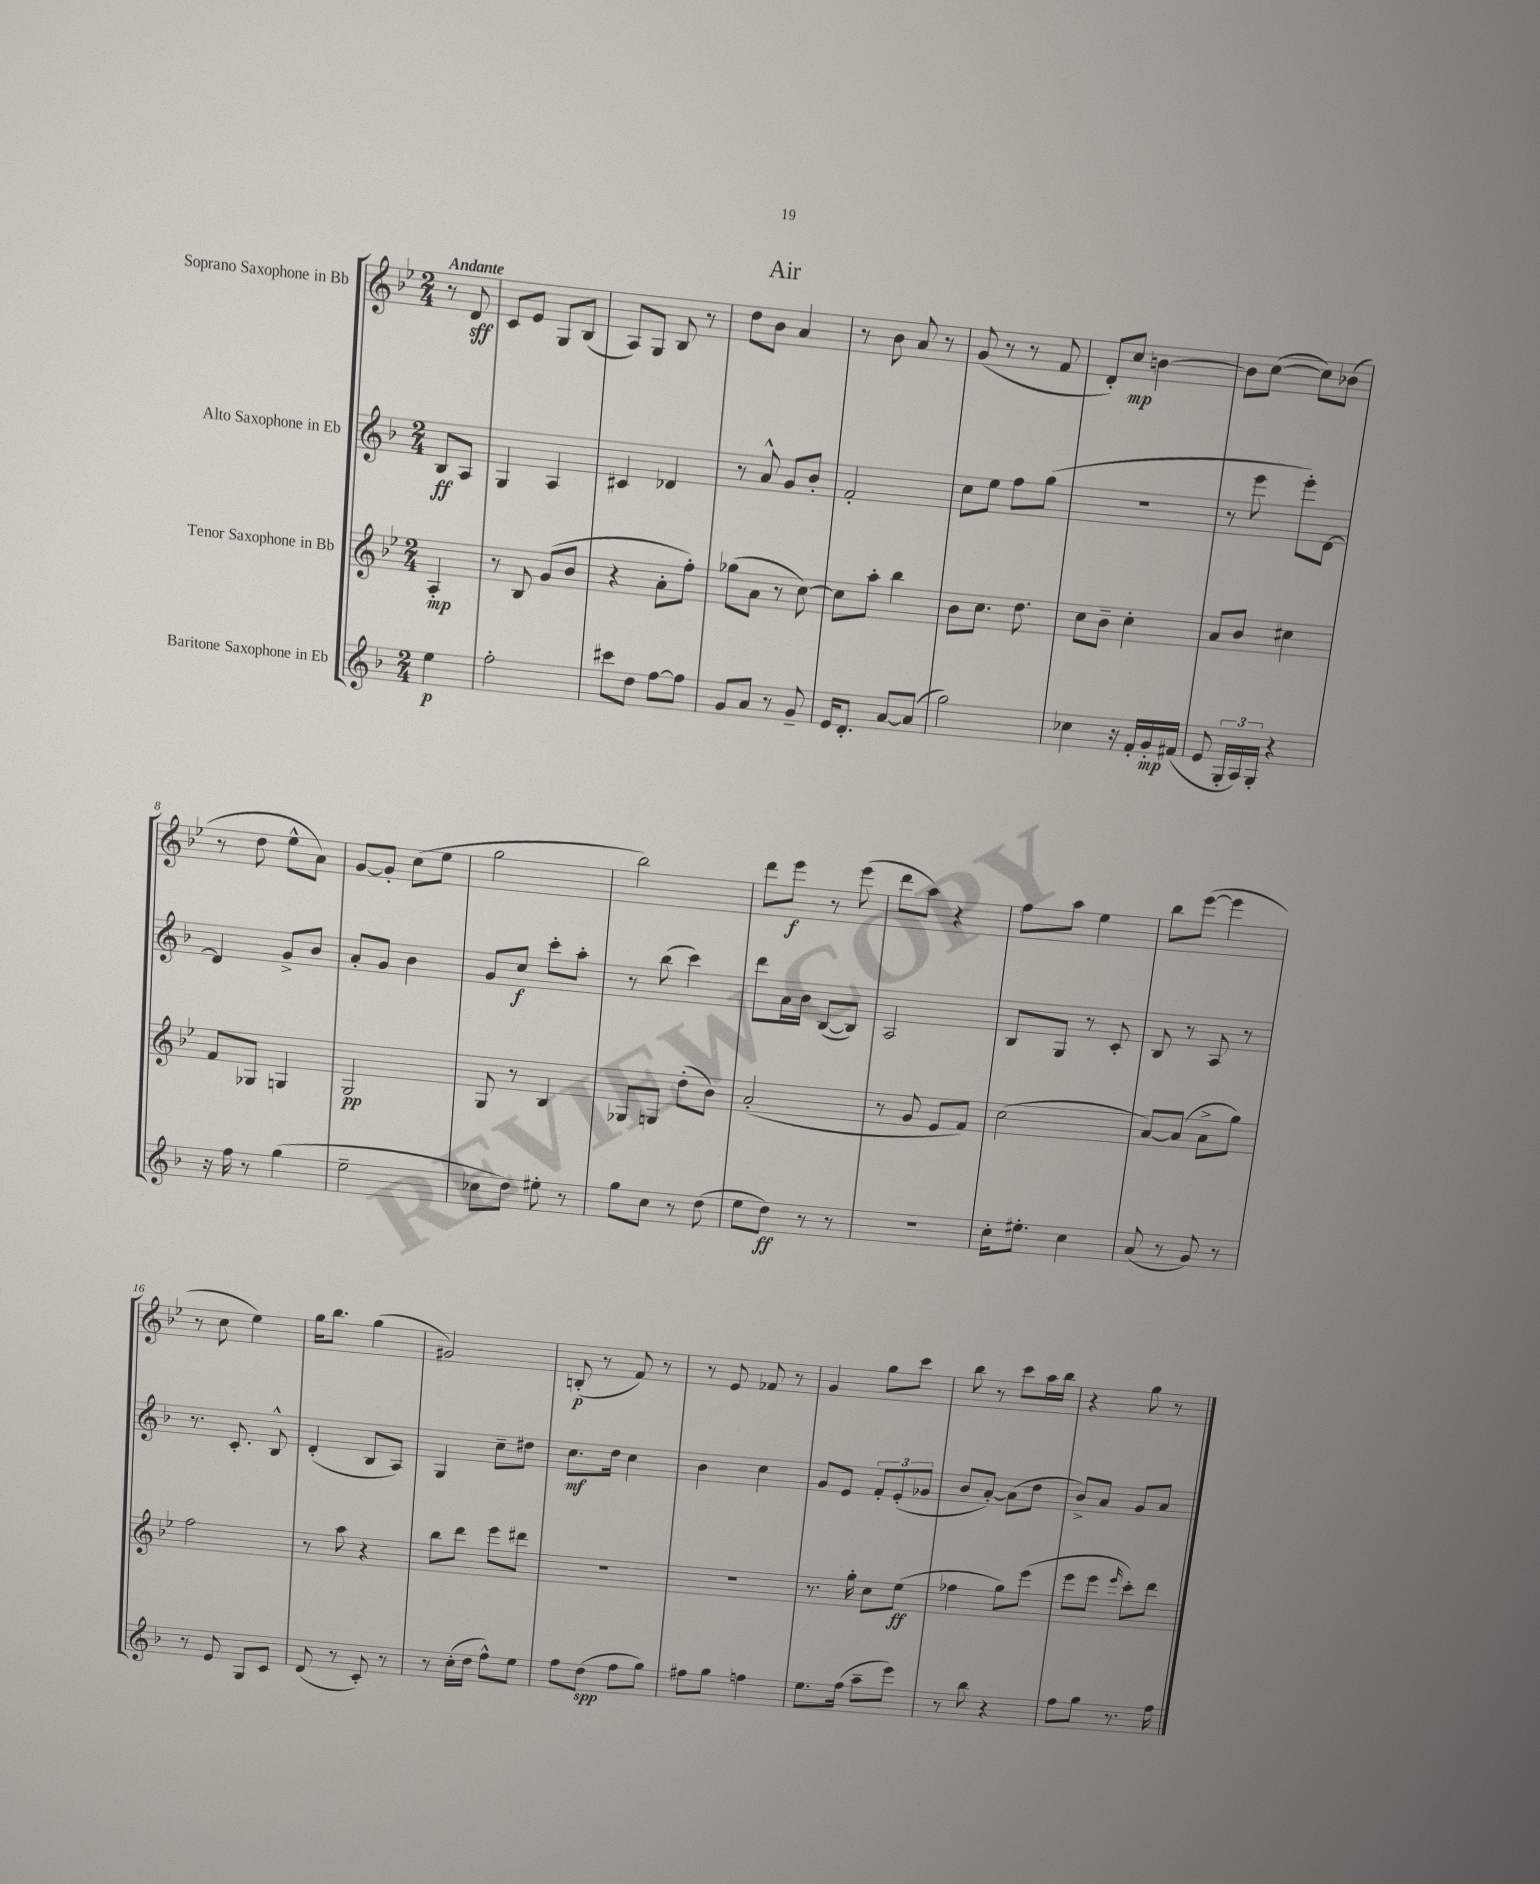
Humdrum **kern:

**kern	**dynam	**kern	**dynam	**kern	**dynam	**kern	**dynam
*part4	*part4	*part3	*part3	*part2	*part2	*part1	*part1
*staff4	*staff4	*staff3	*staff3	*staff2	*staff2	*staff1	*staff1
*I"Baritone Saxophone in Eb	*	*I"Tenor Saxophone in Bb	*	*I"Alto Saxophone in Eb	*	*I"Soprano Saxophone in Bb	*
*clefG2	*	*clefG2	*	*clefG2	*	*clefG2	*
*k[b-]	*	*k[b-e-]	*	*k[b-]	*	*k[b-e-]	*
*M2/4	*	*M2/4	*	*M2/4	*	*M2/4	*
=	=	=	=	=	=	=	=
!	!	!	!	!	!	!LO:TX:a:B:t=Andante	!
4ee\	p	4A'/	mp	8B-/L	ff	8r	.
.	.	.	.	8A/J	.	8d/	sff
=1	=1	=1	=1	=1	=1	=1	=1
2ff'\	.	8r	.	4G/	.	8c/L	.
.	.	8B-/	.	.	.	8e-/J	.
.	.	(8g/L	.	4A/	.	8G/L	.
.	.	8b-/J	.	.	.	(8B-/J	.
=2	=2	=2	=2	=2	=2	=2	=2
8ccc#X\L	.	4r	.	4c#X/	.	8A/L)	.
8dd\J	.	.	.	.	.	8G/J	.
[8ff\L	.	8a'\L	.	4d-X/	.	8B-/	.
8ff\J]	.	8ff'\J)	.	.	.	8r	.
=3	=3	=3	=3	=3	=3	=3	=3
8g/L	.	(8gg-X\L	.	8r	.	8dd\L	.
8a/J	.	8a\J	.	8a^^/	.	8b-\J	.
8r	.	8r	.	8g/L	.	4a/	.
8g~/	.	[8cc\)	.	8b-'/J	.	.	.
=4	=4	=4	=4	=4	=4	=4	=4
16e/KL	.	8cc\L]	.	2f'/	.	8r	.
8.d'/J	.	.	.	.	.	.	.
.	.	8aa'\J	.	.	.	8b-\	.
[8a/L	.	4bb-\	.	.	.	8a/	.
(8a/J]	.	.	.	.	.	8r	.
=5	=5	=5	=5	=5	=5	=5	=5
2gg\)	.	8b-\L	.	8cc\L	.	(8g/	.
.	.	8.cc\J	.	8ee\J	.	8r	.
.	.	.	.	8ff\L	.	8r	.
.	.	8.dd\	.	.	.	.	.
.	.	.	.	(8gg\J	.	8f/	.
=6	=6	=6	=6	=6	=6	=6	=6
4cc-X\	.	8cc\L	.	2r	.	8d'/L)	.
.	.	8b-~\J	.	.	.	8cc/J	mp
16r	.	4cc'\	.	.	.	[4bn\	.
16f'/LL	.	.	.	.	.	.	.
16g'/	mp	.	.	.	.	.	.
(16f#X/JJ	.	.	.	.	.	.	.
=7	=7	=7	=7	=7	=7	=7	=7
8e/	.	8a/L	.	8r	.	8b\L]	.
24G'/LL	.	8b-/J	.	8eee\	.	([8cc\J	.
24A/)	.	.	.	.	.	.	.
24G'/JJ	.	.	.	.	.	.	.
4r	.	4cc#X\	.	8eee'\L)	.	8cc\L])	.
.	.	.	.	[8d\J	.	(8b-X\J	.
!!LO:LB:g=z
=8	=8	=8	=8	=8	=8	=8	=8
16r	.	8f/L	.	4d/]	.	8r	.
16ff\	.	.	.	.	.	.	.
8r	.	8G-X/J	.	.	.	8dd\	.
(4gg\	.	4Gn/	.	8g^/L	.	8ee-^^\L	.
.	.	.	.	8b-/J	.	8a\J)	.
=9	=9	=9	=9	=9	=9	=9	=9
2ee~\	.	2G/	pp	8a'/L	.	[8g/L	.
.	.	.	.	8g/J	.	8g'/J]	.
.	.	.	.	4b-\	.	(8cc\L	.
.	.	.	.	.	.	8ee-\J	.
=10	=10	=10	=10	=10	=10	=10	=10
8cc-X\L	.	8G/	.	8g/L	.	2gg\	.
8dd\J)	.	8r	.	8cc/J	f	.	.
8ee#X'\	.	4B-/	.	8ccc'\L	.	.	.
8r	.	.	.	8aa'\J	.	.	.
=11	=11	=11	=11	=11	=11	=11	=11
8gg\L	.	8G-X/L	.	8r	.	2bb-\)	.
8cc\J	.	8Gn/J	.	(8bb-\	.	.	.
8r	.	(8dd'\L	.	4ccc\)	.	.	.
(8dd\	.	8b-\J)	.	.	.	.	.
=12	=12	=12	=12	=12	=12	=12	=12
8ee\L	.	(2a'/	.	8ddd\L	.	8ddd\L	.
8dd\J)	ff	.	.	16a\L	.	8eee-\J	f
.	.	.	.	16b-\JJ	.	.	.
8r	.	.	.	([8B-/L	.	8r	.
8r	.	.	.	8B-/J])	.	(8eee-\	.
=13	=13	=13	=13	=13	=13	=13	=13
2r	.	8r	.	2A/	.	8ddd\L	.
.	.	8g/	.	.	.	8aa\J)	.
.	.	8e-/L	.	.	.	4r	.
.	.	8f/J)	.	.	.	.	.
=14	=14	=14	=14	=14	=14	=14	=14
16cc'\KL	.	(2cc\	.	8B-/L	.	8ff\L	.
8.ee#X'\J	.	.	.	.	.	.	.
.	.	.	.	8G/J	.	8aa\J	.
4cc\	.	.	.	8r	.	4ee-\	.
.	.	.	.	8c'/	.	.	.
=15	=15	=15	=15	=15	=15	=15	=15
(8a/	.	[8a/L)	.	8B-/	.	8bb-\L	.
8r	.	(8a/J]	.	8r	.	([8eee-\J	.
8g/)	.	8a^\L	.	8A/	.	4eee-\]	.
8r	.	8gg\J)	.	8r	.	.	.
!!LO:LB:g=z
=16	=16	=16	=16	=16	=16	=16	=16
8r	.	2ff\	.	8.r	.	8r	.
8e/	.	.	.	.	.	8cc\	.
.	.	.	.	8.c'/	.	.	.
8G/L	.	.	.	.	.	4ee-\)	.
8c/J	.	.	.	8B-^^/	.	.	.
=17	=17	=17	=17	=17	=17	=17	=17
(8d/	.	8r	.	(4d'/	.	16gg\KL	.
.	.	.	.	.	.	8.bb-\J	.
8r	.	8aa\	.	.	.	.	.
8c'/)	.	4r	.	8B-/L	.	(4gg\	.
8r	.	.	.	8A/J)	.	.	.
=18	=18	=18	=18	=18	=18	=18	=18
8r	.	8bb-\L	.	4G/	.	2g#X/)	.
(16cc'\LL	.	8ddd\J	.	.	.	.	.
16dd\JJ	.	.	.	.	.	.	.
8ff^^\L)	.	8eee-\L	.	8cc~\L	.	.	.
8ee\J	.	8ddd#X\J	.	8dd#X\J	.	.	.
=19	=19	=19	=19	=19	=19	=19	=19
8ff\L	.	2r	.	8.cc\L	mf	(8Bn'/	p
(8dd\J	spp	.	.	.	.	8r	.
.	.	.	.	16dd\Jk	.	.	.
8ff\L	.	.	.	4cc\	.	8f/)	.
8gg\J)	.	.	.	.	.	8r	.
=20	=20	=20	=20	=20	=20	=20	=20
8ff#X\L	.	2r	.	4b-\	.	8r	.
8gg\J	.	.	.	.	.	8e-/	.
4ffn\	.	.	.	4cc\	.	8f-X/	.
.	.	.	.	.	.	8r	.
=21	=21	=21	=21	=21	=21	=21	=21
8.ee\L	.	8.r	.	8g/L	.	4g/	.
.	.	.	.	8e/J	.	.	.
(16ff\Jk	.	16gg'\	.	.	.	.	.
8aa~\L	.	8cc\L	.	12f'/L	.	8gg\L	.
.	.	.	.	(12e'/	.	.	.
8eee\J)	.	(8ee-\J	ff	.	.	8ccc\J	.
.	.	.	.	12g-X/J	.	.	.
=22	=22	=22	=22	=22	=22	=22	=22
8r	.	4ff-X\	.	8b-/L	.	8bb-\	.
8bb-\	.	.	.	[8a'/J)	.	8r	.
4r	.	8gg\L)	.	(8a\L]	.	8ccc\L	.
.	.	(8eee-\J	.	8dd\J	.	16aa\L	.
.	.	.	.	.	.	16bb-\JJ	.
=23	=23	=23	=23	=23	=23	=23	=23
8ff\L	.	8eee-\L	.	8b-^/L)	.	4r	.
8gg\J	.	8eee-\J	.	8a/J	.	.	.
.	.	16qqeee-/	.	.	.	.	.
8.r	.	8ccc'\L)	.	8g/L	.	8gg\	.
.	.	8ddd\J	.	8a/J	.	8r	.
16ff\	.	.	.	.	.	.	.
==	==	==	==	==	==	==	==
*-	*-	*-	*-	*-	*-	*-	*-
